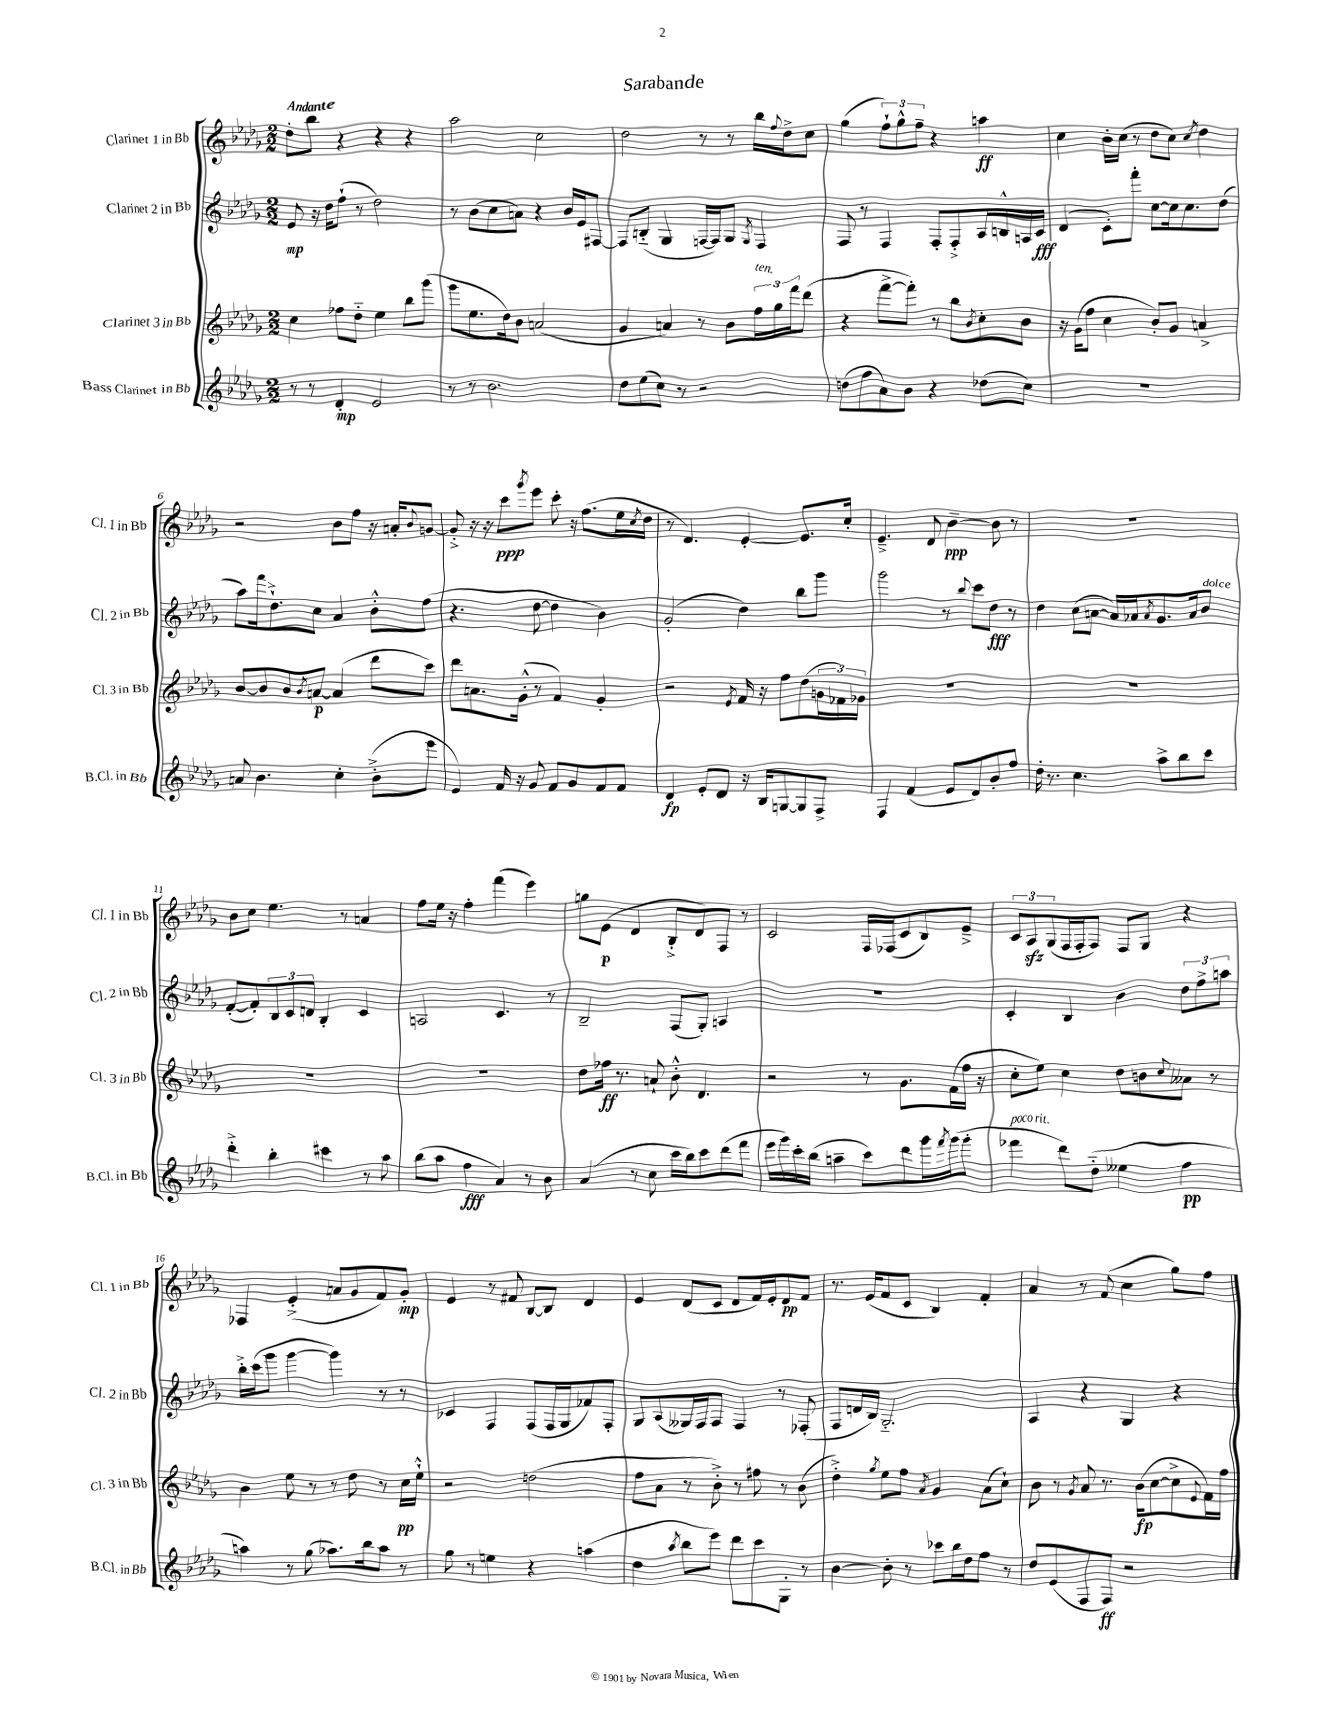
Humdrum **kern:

**kern	**kern	**kern	**kern
*staff4	*staff3	*staff2	*staff1
*clefG2	*clefG2	*clefG2	*clefG2
*k[b-e-a-d-g-]	*k[b-e-a-d-g-]	*k[b-e-a-d-g-]	*k[b-e-a-d-g-]
*M2/2	*M2/2	*M2/2	*M2/2
8r	4cc	8e-	8dd-'
8r	.	16r	8bb-
.	.	16dd-	.
4d-'	8ff-	(8ff`	4r
.	8dd-'~	8r	.
2e-	4ee-	2dd-)	4r
.	8bb-	.	4r
.	(8ggg-	.	.
=	=	=	=
8r	8ggg-	8r	2aa-
8r	8.ee-	(8b-	.
2.b-	.	8cc	.
.	16dd-)	.	.
.	8b-	8a)	.
.	(2a	4r	2cc
.	.	16b-	.
.	.	16e-	.
.	.	[8F#	.
=	=	=	=
8dd-	4g-	8F#]	2dd-
(8ee-	.	(8B'~	.
8cc)	4a)	4G-	.
8r	.	.	.
2r	8r	[16F	8r
.	.	16F])	.
.	8b-	8G-	8r
.	.	8qG-	.
.	24ff	4F	16bb-
.	24gg-	.	.
.	.	.	8qqff
.	.	.	16dd-^
.	24fff	.	.
.	(8ddd-	.	8cc
=	=	=	=
(8dd	4r	8F	(4gg-
8ff	.	8r	.
8a-)	[8fff^	4F	12ff`)
.	.	.	12gg-^^
8b-	8fff'])	.	.
.	.	.	12ff~
4r	8r	8F'	4r
.	8bb-	8F'^	.
.	8qb-	.	.
(8dd-	8cc'	16A-	4aa
.	.	16B^^	.
8cc)	8b-	16A	.
.	.	16c	.
=	=	=	=
1r	16r	(4d-	4cc
.	(16g-	.	.
.	8ff	.	.
.	4cc	8c')	16b-'
.	.	.	(16cc
.	.	8fff'	8r
.	8b-')	[8cc	8dd-
.	8g-	16cc]	8cc)
.	.	8.cc	.
.	.	.	8qcc
.	4a^	.	4dd-
.	.	(8dd-	.
=	=	=	=
8a	[8b-	8aa-)	2r
4.b-	8b-]	16fff	.
.	.	8.dd-`^	.
.	8b-	.	.
.	8qb-	.	.
.	[8a	8cc	.
4cc'	(4a]	4a-	8b-
.	.	.	8ff
(8b-'^	8ddd-	8b-'^^	16r
.	.	.	16a'
.	.	.	8qqb-
8eee-	8ccc)	(8ff	[8g
=	=	=	=
4e-)	8ddd-	4.r	8g'^]
.	8.a	.	16r
.	.	.	16r
16f	.	.	8ccc
16r	(16g-'^^	.	.
.	.	.	8qggg-
8g-	8r	[8dd-	8eee-
8f	4f)	4dd-]	8ccc'
8g-	.	.	16r
.	.	.	(8.ff
8f	4g-'	4b-)	.
8f	.	.	16ee-
.	.	.	8qcc
.	.	.	16dd-
=	=	=	=
4d-	2r	(2g-'	8r
.	.	.	4.d-)
8e-'	.	.	.
8d-	.	.	.
.	8qe-	.	.
16r	16f	4dd-)	[4e-'
16B-	16r	.	.
[8G	8ff	.	.
8G]	(8dd-	8bb-	8.e-]
8F^	24g	8ggg-	.
.	24f-)	.	.
.	.	.	16cc'
.	24g-	.	.
=	=	=	=
4F	1r	2ggg-	4.e-~^
(4f	.	.	.
.	.	.	8d-
8e-	.	8r	[4b-~
.	.	8qqbb-	.
8d-)	.	8ccc	.
8b-'	.	8dd-	8b-]
8ff	.	8r	8r
=	=	=	=
16dd-'	1r	4dd-	1r
8.r	.	.	.
4.cc	.	(8cc	.
.	.	[8a	.
.	.	16a])	.
.	.	16a-	.
.	.	8qa-	.
8aa-^	.	8.g-	.
8bb-	.	.	.
.	.	16a-	.
8ccc	.	8b-	.
=	=	=	=
4ddd-'^	1r	([8f'	8b-
.	.	8f'])	8cc
4bb-'	.	12B-	4.ee-
.	.	12c	.
.	.	12d	.
4ccc#	.	4B-'	.
.	.	.	8r
8r	.	4c	4a
8aa-	.	.	.
=	=	=	=
(8bb-	1r	2A	8ff
8aa-	.	.	16ee-
.	.	.	16r
4ff	.	.	4ff'
4a-)	.	4.c	(4fff
8r	.	.	4eee-)
8b-	.	8r	.
=	=	=	=
(4a-	8dd-	2B-~	8gg
.	16ff-	.	(8e-
.	8.r	.	.
8r	.	.	4d-
8cc	8a`	.	.
16ccc	8b-'^^	(8F	8B-'^
16bb-)	.	.	.
8ccc	4.d-	8G-')	8d-)
(8ddd-	.	4A	8F
8fff	.	.	8r
=	=	=	=
16eee-	2r	1r	2c
16ggg-)	.	.	.
16ccc'	.	.	.
(16bb-	.	.	.
4aa~	.	.	.
8ccc)	8r	.	16F
.	.	.	(16F-
8ddd-	8.g-	.	8c
16ggg-	.	.	8B-)
8qfff	.	.	.
(16ggg-	(16f	.	.
8ggg-'	16ff	.	8e-~^
.	16r	.	.
=	=	=	=
4fff-	8cc'	4c'	12c
.	.	.	12A-
.	8ee-)	.	.
.	.	.	(12G-
8ddd-)	4cc	4B-	16F
.	.	.	16F'
(8dd-'~	.	.	8F)
4ee--	8dd-	4b-	8F
.	8b	.	8G-
.	8qqcc	.	.
4ff	8a--	12dd-	4r
.	.	12ff^	.
.	8r	.	.
.	.	12aa	.
=	=	=	=
4aa)	4b-	16bb-'^	4F-
.	.	(16ccc	.
.	.	8ggg-	.
8r	8ee-	[4ggg-	(4e-'^
(8gg-	8r	.	.
8.aa-)	8r	4ggg-])	8a
.	8dd-	.	8g-
16bb-	.	.	.
8aa-	8r	8r	8f)
8r	16cc	8r	8g-'
.	16ee-`^^	.	.
=	=	=	=
8gg-	2r	4c-	4e-
8r	.	.	.
4ee	.	4F	8r
.	.	.	8f#
4r	(2dd	(8F	[8B-
.	.	16F	8B-]
.	.	16G-	.
(4aa	.	8f-)	4d-
.	.	8F'	.
=	=	=	=
4dd-	8ff	8G-	4e-
.	8a-	(8A-	.
8qaa-	.	.	.
8bb-	8r	16G--)	(8d-
.	.	16F	.
8eee-)	8b-'^)	8F	8c
8ddd-	8r	4F	8d-
8ccc	8ff#	.	16f)
.	.	.	16e-'
8G-'	8r	8r	8d-
8r	(8b-	(8F-'	8f
=	=	=	=
[4b-	4dd-'^)	8F	8.r
.	.	16d	.
.	.	16B-)	(16e-
.	8qgg-	.	.
8b-']	8ee-	2.G-'~	8f
8r	8ff	.	8c
.	8qa-	.	.
8ccc-	4g-	.	4B-)
16bb-	.	.	.
16dd-	.	.	.
8ff	(8a-	.	4f'
8r	8cc`)	.	.
=	=	=	=
8dd-	8b-	4A-	4a-
(8e-	8r	.	.
.	8qg-	.	.
8F	8a-	4r	8r
8F)	8.r	.	(8f
2r	.	4G-	4cc
.	(16b-	.	.
.	[8cc	.	.
.	8cc^]	4r	8gg-)
.	8qqe-	.	.
.	16f)	.	8ff
.	16ff	.	.
==	==	==	==
*-	*-	*-	*-
